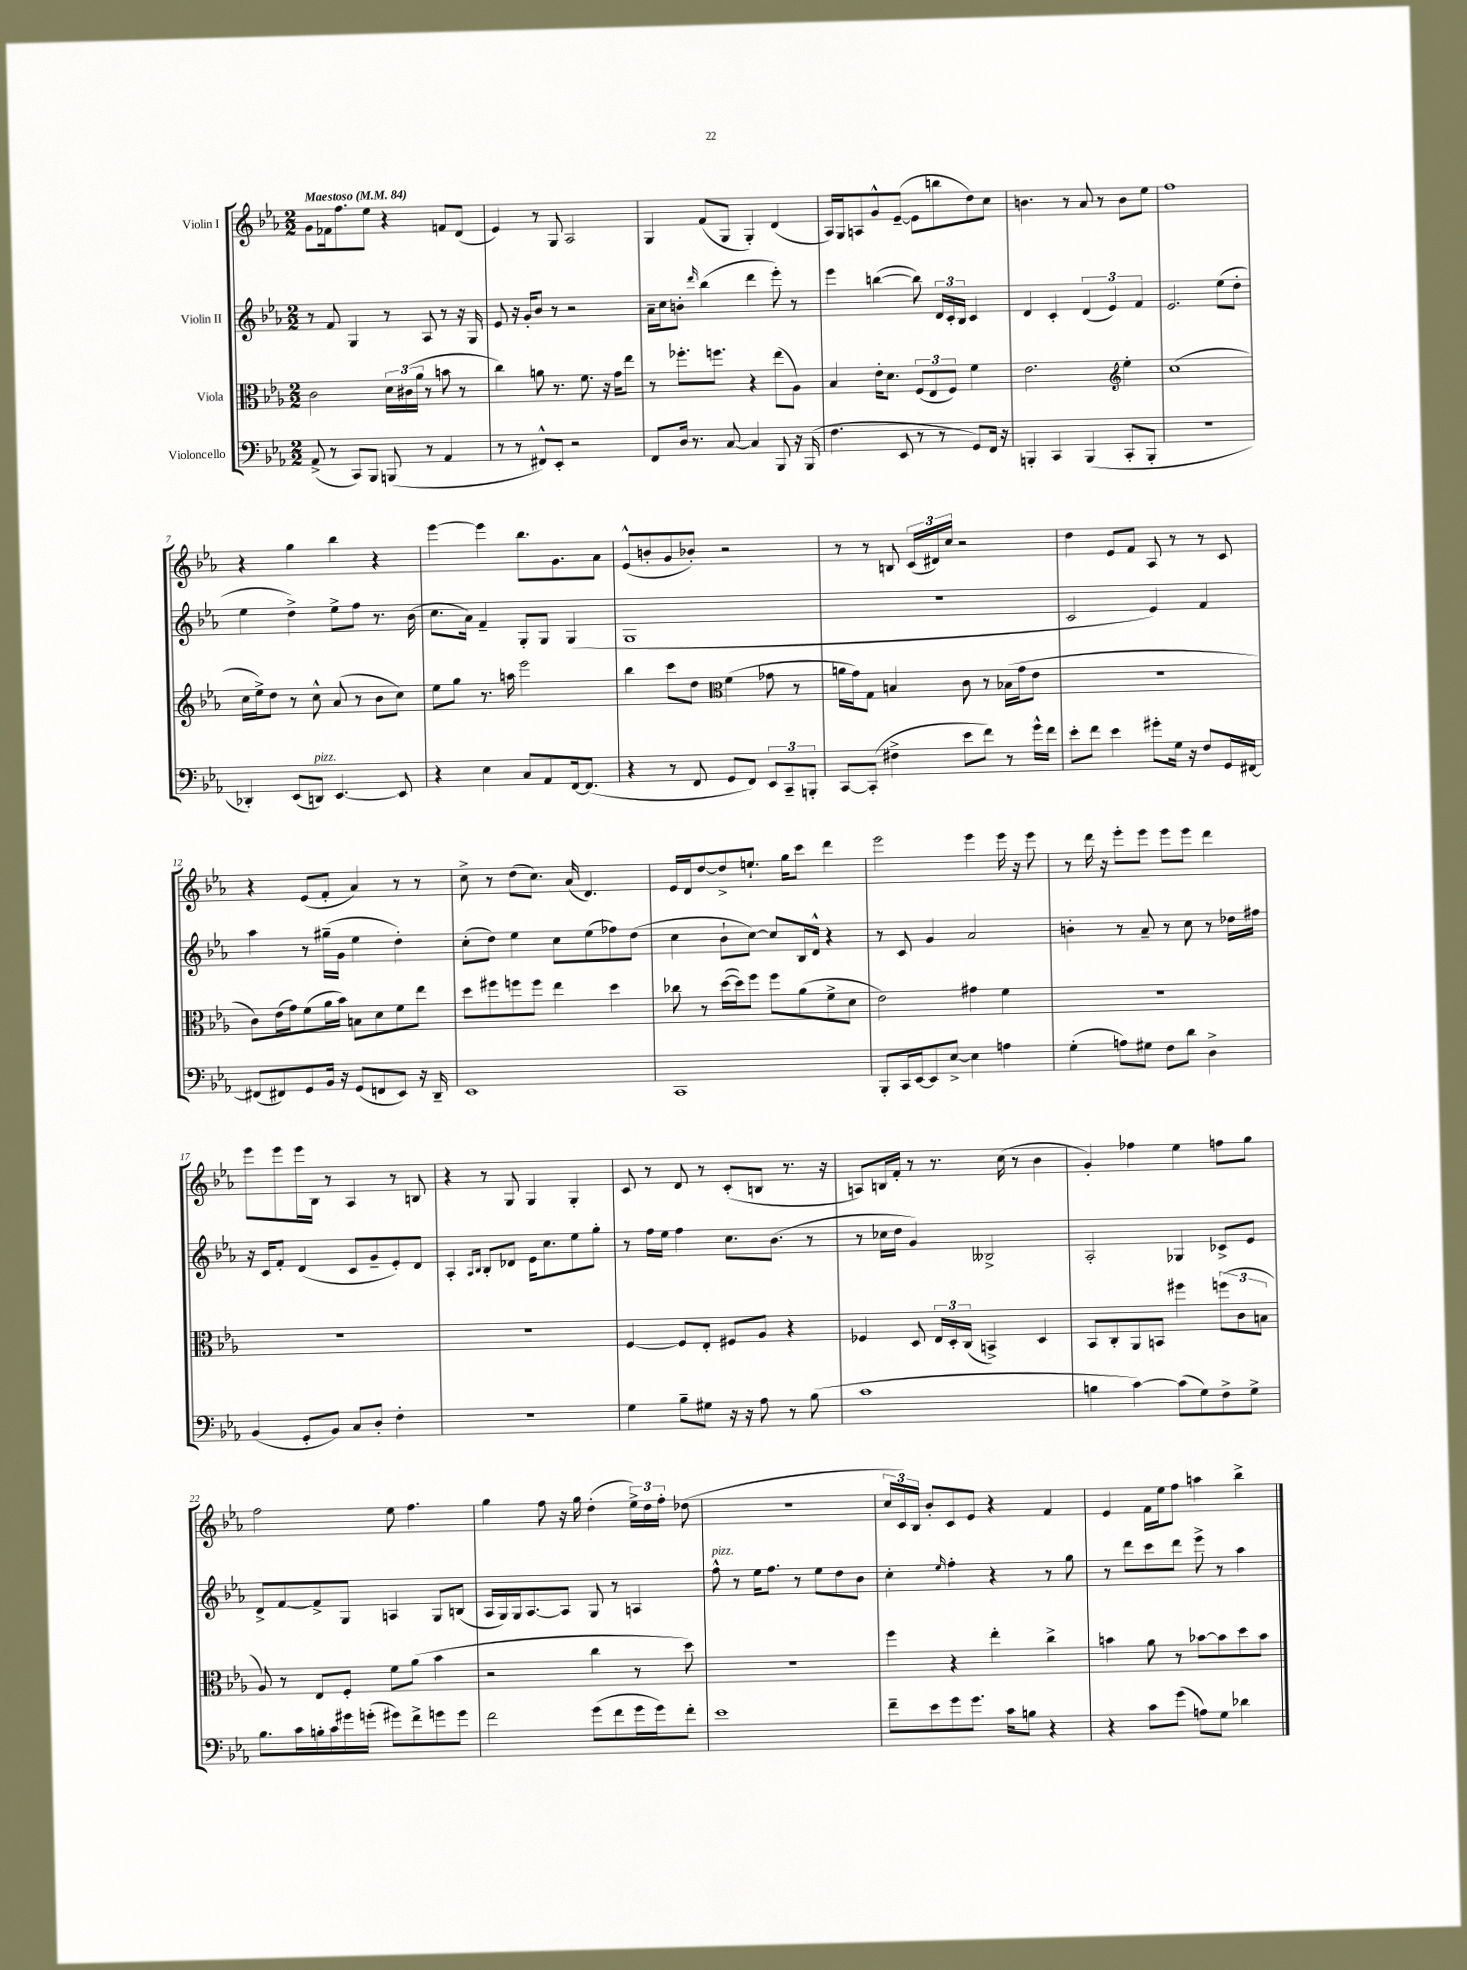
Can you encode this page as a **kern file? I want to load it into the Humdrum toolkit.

**kern	**kern	**kern	**kern
*staff4	*staff3	*staff2	*staff1
*clefF4	*clefC3	*clefG2	*clefG2
*k[b-e-a-]	*k[b-e-a-]	*k[b-e-a-]	*k[b-e-a-]
*M2/2	*M2/2	*M2/2	*M2/2
*MM84	*MM84	*MM84	*MM84
(8AA-^/	2c\	8r	8g\L
8r	.	8f/	16f-\k
.	.	.	8.ff\
8CC/L)	.	4G/	.
8BBB-/J	.	.	8ee-\J
(8BBB/	24d\LL	8r	4r
.	(24c#\	.	.
.	24a-\JJ	.	.
8r	8r	8A-/	.
4AA-/	8b\	8r	8f/L
.	8r	16r	(8d/J
.	.	16G/	.
=	=	=	=
8r	4cc\)	8e-/	4e-/)
8r	.	16r	.
.	.	16g'/LK	.
8FF#^^/L)	8a\	8b-/J	8r
8EE-'/J	8.r	8r	8G/
2r	.	2r	2A-/
.	8.f\	.	.
.	16r	.	.
.	16g\LK	.	.
.	8ee-\J	.	.
=	=	=	=
8FF/L	8r	16a-~\LL	4G/
.	.	16cc\J	.
16D/Jk	8.ff-'\L	8b'\J	.
8.r	.	.	.
.	.	16qqddd/	.
.	.	(4bb-\	(8f/L
.	8.ff\J	.	.
[8C/	.	.	8G/J
4C/]	4r	4ddd\	4G'/)
8BBB-/	(8ee-\L	8eee-'\)	(4d/
16r	8A-\J)	8r	.
(16BBB-/	.	.	.
=	=	=	=
4.F\	4B-/	4eee-\	16A-/LL)
.	.	.	16G/J
.	.	.	8A/
.	16e-'\LK	([4bb\	8g^^/
.	8.d\J	.	.
8EE-/	.	.	([8e-~/J
8r	(12F/L	8bb\])	8e-\]L
.	12E-/	.	.
8r	.	24d/LL	8bb\
.	12F/J)	24c'/	.
.	.	24B-/JJ	.
8GG/L)	4f\	4c/	8dd\)
16FF/Jk	.	.	8cc\J
16r	.	.	.
=	=	=	=
4BBB'/	2.e-\	4d/	4.b\
4CC/	.	4c'/	.
.	.	.	8r
(4BBB/	.	(6d/	8a-/
.	.	.	8r
.	.	6e-/)	.
*	*clefG2	*	*
8CC'/L	4ee-'\	.	8b\L
.	.	6f/	.
8BBB'/J	.	.	8ee-\J
=	=	=	=
1r	(1cc	2.e-/	1ff
.	.	(8ee-\L	.
.	.	8dd'\J	.
=	=	=	=
4DD-'/)	16cc\LL	4ee-\	4r
.	16ee-^\J)	.	.
.	8dd\J	.	.
(8EE-/L	8r	4dd^\)	4gg\
8DD/J)	8cc^^\	.	.
[4.EE-/	(8a-/	8ee-^\L	4bb-\
.	8r	8ff\J	.
.	8b-\L	8.r	4r
8EE-/]	8cc\J)	.	.
.	.	(16b-\	.
=	=	=	=
4r	8ee-\L	8.cc\L	[4eee-\
.	8gg\J	.	.
.	.	16a-\Jk)	.
4E-\	8.r	4f~/	4eee-\]
.	16aa\	.	.
8C/L	2eee-\	8G'/L	8.bb-\L
8AA-/	.	8G/J	.
.	.	.	8.g\
[16FF/k	.	(4G/	.
(8.FF/]J	.	.	.
.	.	.	8a-\J
=	=	=	=
4r	4bb-\	1G	(8e-^^/L
.	.	.	8b'/
8r	8ccc\L	.	8g/
8FF/	8dd\J	.	8b-'/J)
*	*clefC3	*	*
8GG/L	(4f\	.	2r
8FF/J)	.	.	.
12EE-/L	8g-\	.	.
12CC~/	.	.	.
.	8r	.	.
12BBB'/J	.	.	.
=	=	=	=
[8CC/L	16a\LL	1r	8r
.	16g\J)	.	.
(8CC'/]J	8G\J	.	8r
4F#^\	4B/	.	8B/
.	.	.	(24c/LL
.	.	.	24d#/)
.	.	.	24cc/JJ
8e-\L	8c\	.	2r
8f\J)	8r	.	.
8r	(16B-\LL	.	.
.	16g\J	.	.
16g^^\LL	8e-\J	.	.
16f\JJ	.	.	.
=	=	=	=
8e-'\L	1r	2c/	4dd\
8f\J	.	.	.
4e-\	.	.	8e-/L
.	.	.	8f/J
8g#'\L	.	4e-/)	8A-/
16G\Jk	.	.	8r
16r	.	.	.
8F/L	.	4f/	8r
16GG/L	.	.	8c/
[16FF#/JJ	.	.	.
=	=	=	=
(8FF#/]L	8c\L)	4aa-\	4r
8FF#/)	(16e-\L	.	.
.	16g\J)	.	.
8GG/	(8f\	8r	(8e-/L
16BB-/Jk	16a-\L	(16gg#~\LL	8f'/J
16r	16b-\JJ)	16g\JJ	.
(8GG/L	8B\L	4ee-\	4a-/)
8FF/	8d\	.	.
8EE-/J)	8f\	4dd'\)	8r
16r	8ee-\J	.	8r
16DD~/	.	.	.
=	=	=	=
1EE-	8dd\L	(8cc'\L	8cc^\
.	8ff#\	8dd\J)	8r
.	8ff\	4ee-\	(8dd\L
.	8ff\J	.	8.cc\J)
.	4ee-\	8cc\L	.
.	.	.	(16a-/
.	.	(8ee-\	4.d/)
.	4dd\	8ff-\)	.
.	.	(8dd\J	.
=	=	=	=
1CC	8cc-\	4cc\	16e-/LL
.	.	.	16d/J
.	8r	.	[8dd/
.	([16dd\LL	8b-`\L	8dd^/]
.	16dd\]J)	.	.
.	8ff\J	[8cc\J)	8.ee`/J
.	8ff\L	8cc/]L	.
.	.	.	16gg\LK
.	(8a-\	16B-/L	8ccc\J
.	.	16d^^/JJ	.
.	8f^\	4r	4ddd\
.	8d\J	.	.
=	=	=	=
8BBB-'/L	2e-\)	8r	2eee-\
16CC/L	.	8c/	.
[16EE-/J	.	.	.
8EE-/]	.	4g/	.
[8E-^/J	.	.	.
4E-\]	4g#\	2a-/	4eee-\
4A\	4f\	.	16eee-\
.	.	.	16r
.	.	.	8eee-\
=	=	=	=
(4G'\	1r	4b'\	8r
.	.	.	16ddd\
.	.	.	16r
8A\L)	.	8r	8eee-'\L
8G#\J	.	8a-~/	8eee-\J
8F\L	.	8r	8eee-\L
8d\J	.	8cc\	8eee-\J
4D^\	.	8r	4ddd\
.	.	16dd-\LL	.
.	.	16ff#\JJ	.
=	=	=	=
(4BB-/	1r	16r	8eee-\L
.	.	16c/LK	.
.	.	8f'/J	8eee-\
8GG'/L	.	(4d/	16eee-\L
.	.	.	16B-\JJ
8BB-/J)	.	.	8r
8C/L	.	8c/L	4A-/
8D'/J	.	8g~/	.
4F'\	.	8e-'/)	8r
.	.	8d/J	8B/
=	=	=	=
1r	1r	4A-'/	4r
.	.	16qqA-/LL	.
.	.	16qqB-/JJ	.
.	.	8B-'/L	8r
.	.	8d-/J	8G/
.	.	16e-\LK	4G/
.	.	8.cc\	.
.	.	8ee-\	4G'/
.	.	8gg'\J	.
=	=	=	=
4G\	[4F/	8r	8c/
.	.	16ff\LL	8r
.	.	16ee-\JJ	.
8B-~\L	8F/]L	4ff\	8d/
8G#\J	8E-'/J	.	8r
16r	8F#/L	8.cc\L	(8c'/L
16r	.	.	.
8A-\	8A-/J	.	8B/J
.	.	(8.b-\J	.
8r	4r	.	8.r
(8B-\	.	8r	.
.	.	.	16r
=	=	=	=
1c	4F-/	8r	8A/L)
.	.	16cc-\LL	16B/L
.	.	16dd\JJ	16f'/JJ
.	8D/	4g/)	8r
.	24E-/LL	.	8.r
.	24D'/	.	.
.	(24C/JJ	.	.
.	4BB^/)	2B--^/	.
.	.	.	(16cc\
.	.	.	8r
.	4D/	.	4b-\
=	=	=	=
4B\	8BB-/L	2A-'/	4g'/)
.	8C'/	.	.
[4c\)	8AA-/	.	4ff-\
.	8BB/J	.	.
(8c\]L	4ff#\	4G-/	4ee-\
8G\)	.	.	.
8F^\	(12ff\L	8c-^/L	8ff\L
.	12c\	.	.
8G^\J	.	8e-/J	8gg\J
.	12B\J	.	.
=	=	=	=
8.B-\L	8A-/)	8d^/L	2ff\
.	8r	[8f/	.
16c\L	.	.	.
16B'\	8E-/L	8f^/]	.
16c\	.	.	.
16g#\	8F'/J	8G/J	.
(16g'\JJ	.	.	.
8g#\L)	8f\L	4A/	8ee-\
8f^\	(8a-\J	.	4.ff\
8g\	4b-\	8G/L	.
8g\J	.	(8B/J	.
=	=	=	=
2f\	2r	16A-/LL	4gg\
.	.	16G/)	.
.	.	16G/J	.
.	.	[8.A-/	.
.	.	.	8ff\
.	.	8A-/]J	16r
.	.	.	16gg\
(8g\L	4cc\	8G/	(4dd'\
8f\	.	8r	.
16g\L	8r	4A/	24ee-^\LL)
.	.	.	24dd\
16g\J)	.	.	.
.	.	.	24ff'\JJ
8f'\J	8dd\)	.	(8dd-\
=	=	=	=
1e-	1r	8ff^^\	1r
.	.	8r	.
.	.	16ee-\LK	.
.	.	8.ff\J	.
.	.	8r	.
.	.	8ee-\L	.
.	.	8dd\	.
.	.	8b-\J	.
=	=	=	=
8f~\L	4ff\	4cc'\	24cc/LL
.	.	.	24c/)
.	.	.	24B-/JJ
8e-\	.	.	8b-'/L
.	.	16qqee-/	.
8g\	4r	4ff'\	8c/
8.g\J	.	.	8e-/J
.	4ee-'\	4r	4r
16c\LK	.	.	.
8B\J	.	.	.
4r	4cc^\	8r	4f/
.	.	8gg\	.
=	=	=	=
4r	4b\	8r	4e-/
.	.	8ddd\L	.
8c\L	8a-\	8ccc\	16f\LL
.	.	.	16ee-\J
(8g\J	8r	8ddd\J	8ff\J
8A\L)	[8b-\L	8eee-^\	4aa\
8G\J	8b-\]	8r	.
4d-\	8dd\	4aa-\	4bb-^\
.	8b-\J	.	.
==	==	==	==
*-	*-	*-	*-
